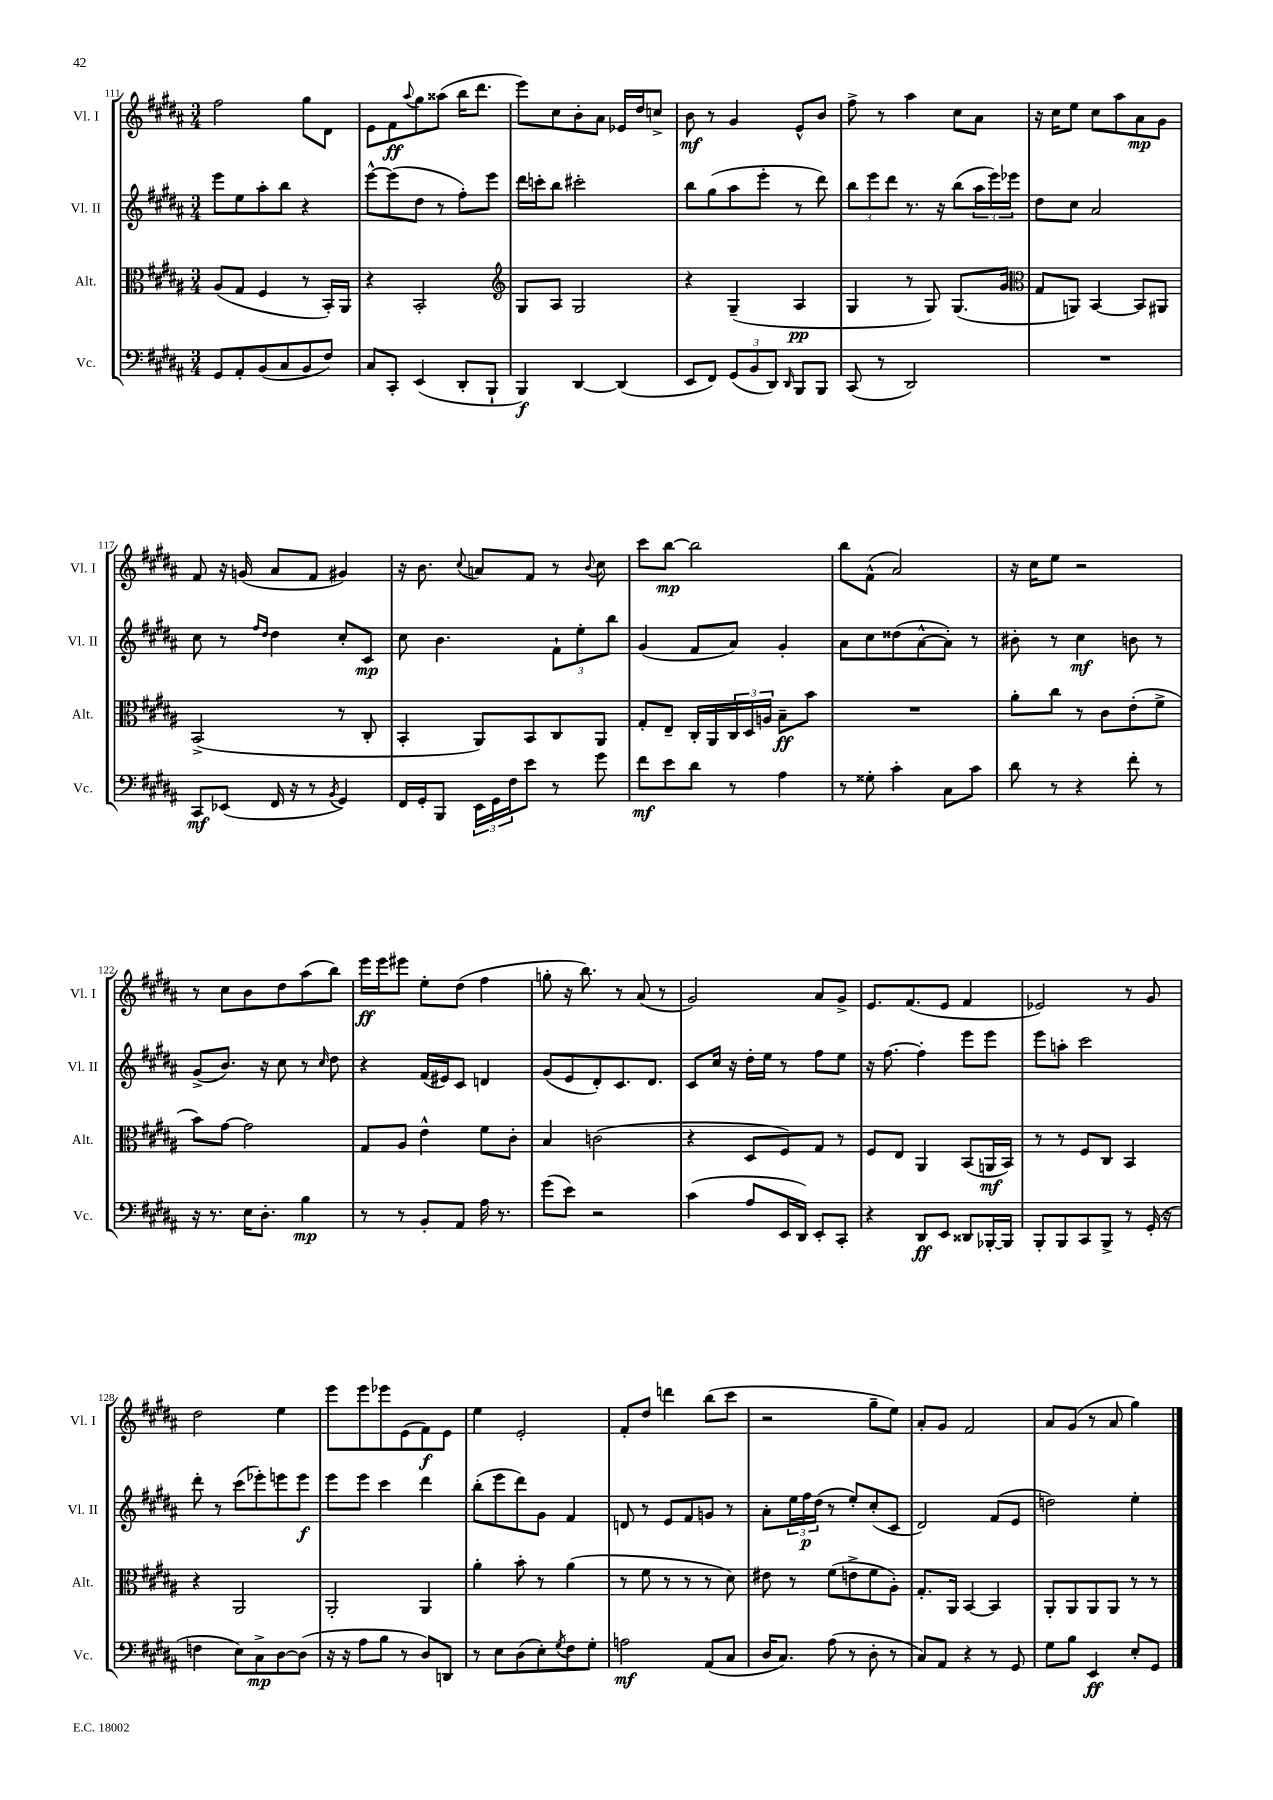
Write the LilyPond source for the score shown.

<<
\new StaffGroup <<
\new Staff = "s0" \with { instrumentName = "Vl. I" shortInstrumentName = "Vl. I" } {
    \clef treble \key b \major \numericTimeSignature \time 3/4
    fis''2 gis''8 dis'8 |
    e'8 fis'8\ff \appoggiatura { ais''8 } gis''8 aisis''8( b''16 dis'''8. |
    e'''8) cis''8 b'8-. ais'8 ees'16 dis''16 c''8-> |
    b'8\mf r8 gis'4 e'8-^ b'8 |
    fis''8-> r8 ais''4 cis''8 ais'8 |
    r16 cis''16 e''8 cis''8 ais''8 ais'8\mp gis'8 |
    fis'8 r16 g'16( ais'8 fis'8 gis'4) |
    r16 b'8. \appoggiatura { cis''8 } a'8 fis'8 r8 \appoggiatura { b'8 } cis''8 |
    cis'''8 b''8~\mp b''2 |
    b''8 fis'8-^( ais'2) |
    r16 cis''16 e''8 r2 |
    r8 cis''8 b'8 dis''8 ais''8( b''8) |
    e'''16\ff e'''16 eis'''8 e''8-. dis''8( fis''4 |
    g''8-. r16 b''8.) r8 ais'8( r8 |
    gis'2) ais'8 gis'8-> |
    e'8. fis'8.( e'8 fis'4 |
    ees'2) r8 gis'8 |
    dis''2 e''4 |
    e'''8 e'''8 ees'''8 e'8( fis'8\f) e'8 |
    e''4 e'2-. |
    fis'8-. dis''8 d'''4 b''8( cis'''8 |
    r2 gis''8-- e''8) |
    ais'8-. gis'8 fis'2 |
    ais'8 gis'8( r8 ais'8 gis''4) \bar "|." |
}
\new Staff = "s1" \with { instrumentName = "Vl. II" shortInstrumentName = "Vl. II" } {
    \clef treble \key b \major \numericTimeSignature \time 3/4
    e'''8 e''8 ais''8-. b''8 r4 |
    e'''8~-^ e'''8( dis''8 r8 fis''8-.) e'''8 |
    dis'''16 c'''16-. b''8 cis'''2-. |
    b''8 gis''8( ais''8 e'''8-. r8 dis'''8) |
    \tuplet 3/2 { b''8 e'''8 dis'''8 } r8. r16 b''8( \tuplet 3/2 { ais''16 e'''16) ees'''16 } |
    dis''8 cis''8 ais'2 |
    cis''8 r8 \grace { fis''16 dis''16 } dis''4 cis''8-. cis'8\mp |
    cis''8 b'4. \tuplet 3/2 { fis'8-! e''8-. b''8 } |
    gis'4( fis'8 ais'8) gis'4-. |
    ais'8 cis''8 disis''8( ais'8~-^ ais'8-.) r8 |
    bis'8-. r8 cis''4\mf b'8 r8 |
    gis'8->( b'8.) r16 cis''8 r8 \grace { cis''16 } dis''8 |
    r4 fis'16( eis'16) cis'8 d'4 |
    gis'8( e'8 dis'8-.) cis'8. dis'8. |
    cis'8 cis''16 r16 dis''16-. e''16 r8 fis''8 e''8 |
    r16 fis''8.~ fis''4-. e'''8 e'''8 |
    e'''8 a''8-. cis'''2 |
    dis'''8-. r8 cis'''8( ees'''8-.) e'''8 e'''8\f |
    e'''8 e'''8 cis'''4 dis'''4 |
    b''8-.( e'''8 dis'''8) gis'8 fis'4 |
    d'8 r8 e'8 fis'8 g'8 r8 |
    ais'8-. \tuplet 3/2 { e''16 fis''16\p dis''16( } r8 e''8-.) cis''8-.( cis'8 |
    dis'2) fis'8( e'8 |
    d''2) e''4-. \bar "|." |
}
\new Staff = "s2" \with { instrumentName = "Alt." shortInstrumentName = "Alt." } {
    \clef alto \key b \major \numericTimeSignature \time 3/4
    ais8( gis8 fis4 r8 b,16-.) ais,16 |
    r4 b,2-. |
    \clef treble gis8 ais8 gis2 |
    r4 gis4--( ais4\pp |
    gis4 r8 gis8) gis8.( gis'16 |
    \clef alto gis8 a,8) b,4~ b,8 ais,8 |
    b,2->( r8 cis8-. |
    b,4-. ais,8) b,8 cis8 ais,8 |
    gis8-. e8-- cis16-. ais,16 \tuplet 3/2 { cis16 dis16 a16 } b8--\ff b'8 |
    R2. |
    ais'8-. cis''8 r8 cis'8 e'8-.( fis'8-> |
    b'8) gis'8~ gis'2 |
    gis8 ais8 e'4-^ fis'8 cis'8-. |
    b4 c'2( |
    r4 dis8 fis8) gis8 r8 |
    fis8 e8 ais,4 b,8( a,16\mf b,16) |
    r8 r8 fis8 cis8 b,4 |
    r4 ais,2 |
    ais,2-. ais,4 |
    ais'4-. b'8-. r8 ais'4( |
    r8 fis'8 r8 r8 r8 dis'8) |
    eis'8 r8 fis'8( e'8-> fis'8 ais8-.) |
    gis8.-. ais,16 b,4~ b,4 |
    ais,8-. ais,8 ais,8 ais,8 r8 r8 \bar "|." |
}
\new Staff = "s3" \with { instrumentName = "Vc." shortInstrumentName = "Vc." } {
    \clef bass \key b \major \numericTimeSignature \time 3/4
    gis,8 ais,8-. b,8( cis8 b,8 fis8) |
    cis8 cis,8-. e,4( dis,8-. b,,8-! |
    b,,4\f) dis,4~ dis,4( |
    e,8 fis,8) \tuplet 3/2 { gis,8( b,8 dis,8) } \grace { dis,16 } b,,8 b,,8 |
    cis,8( r8 dis,2) |
    R2. |
    cis,8\mf ees,8( fis,16 r16 r8 \acciaccatura { b,8 } gis,4) |
    fis,16 gis,16-. b,,8 \tuplet 3/2 { e,16 gis,16 fis16 } e'8 r8 gis'8 |
    fis'8\mf e'8 dis'8 r8 ais4 |
    r8 gisis8-. cis'4-. cis8 cis'8 |
    dis'8 r8 r4 fis'8-. r8 |
    r16 r8. e16 dis8.-. b4\mp |
    r8 r8 b,8-. ais,8 ais16 r8. |
    gis'8( e'8) r2 |
    cis'4( ais8 e,16 dis,16) e,8-. cis,8-. |
    r4 dis,8\ff e,8 disis,8 bes,,16~-. bes,,16 |
    b,,8-. b,,8 cis,8 b,,8-> r8 gis,16-.( r16 |
    f4 e8) cis8->\mp dis8~ dis8( |
    r16 r16 ais8 b8 r8 dis8) d,8 |
    r8 e8 dis8( e8-.) \acciaccatura { gis8 } fis8 gis8-. |
    a2\mf ais,8( cis8 |
    dis16 cis8.) ais8( r8 dis8-. r8 |
    cis8) ais,8 r4 r8 gis,8 |
    gis8 b8 e,4\ff e8-. gis,8 \bar "|." |
}
>>
>>
\layout { \context { \Score currentBarNumber = #111 } }
